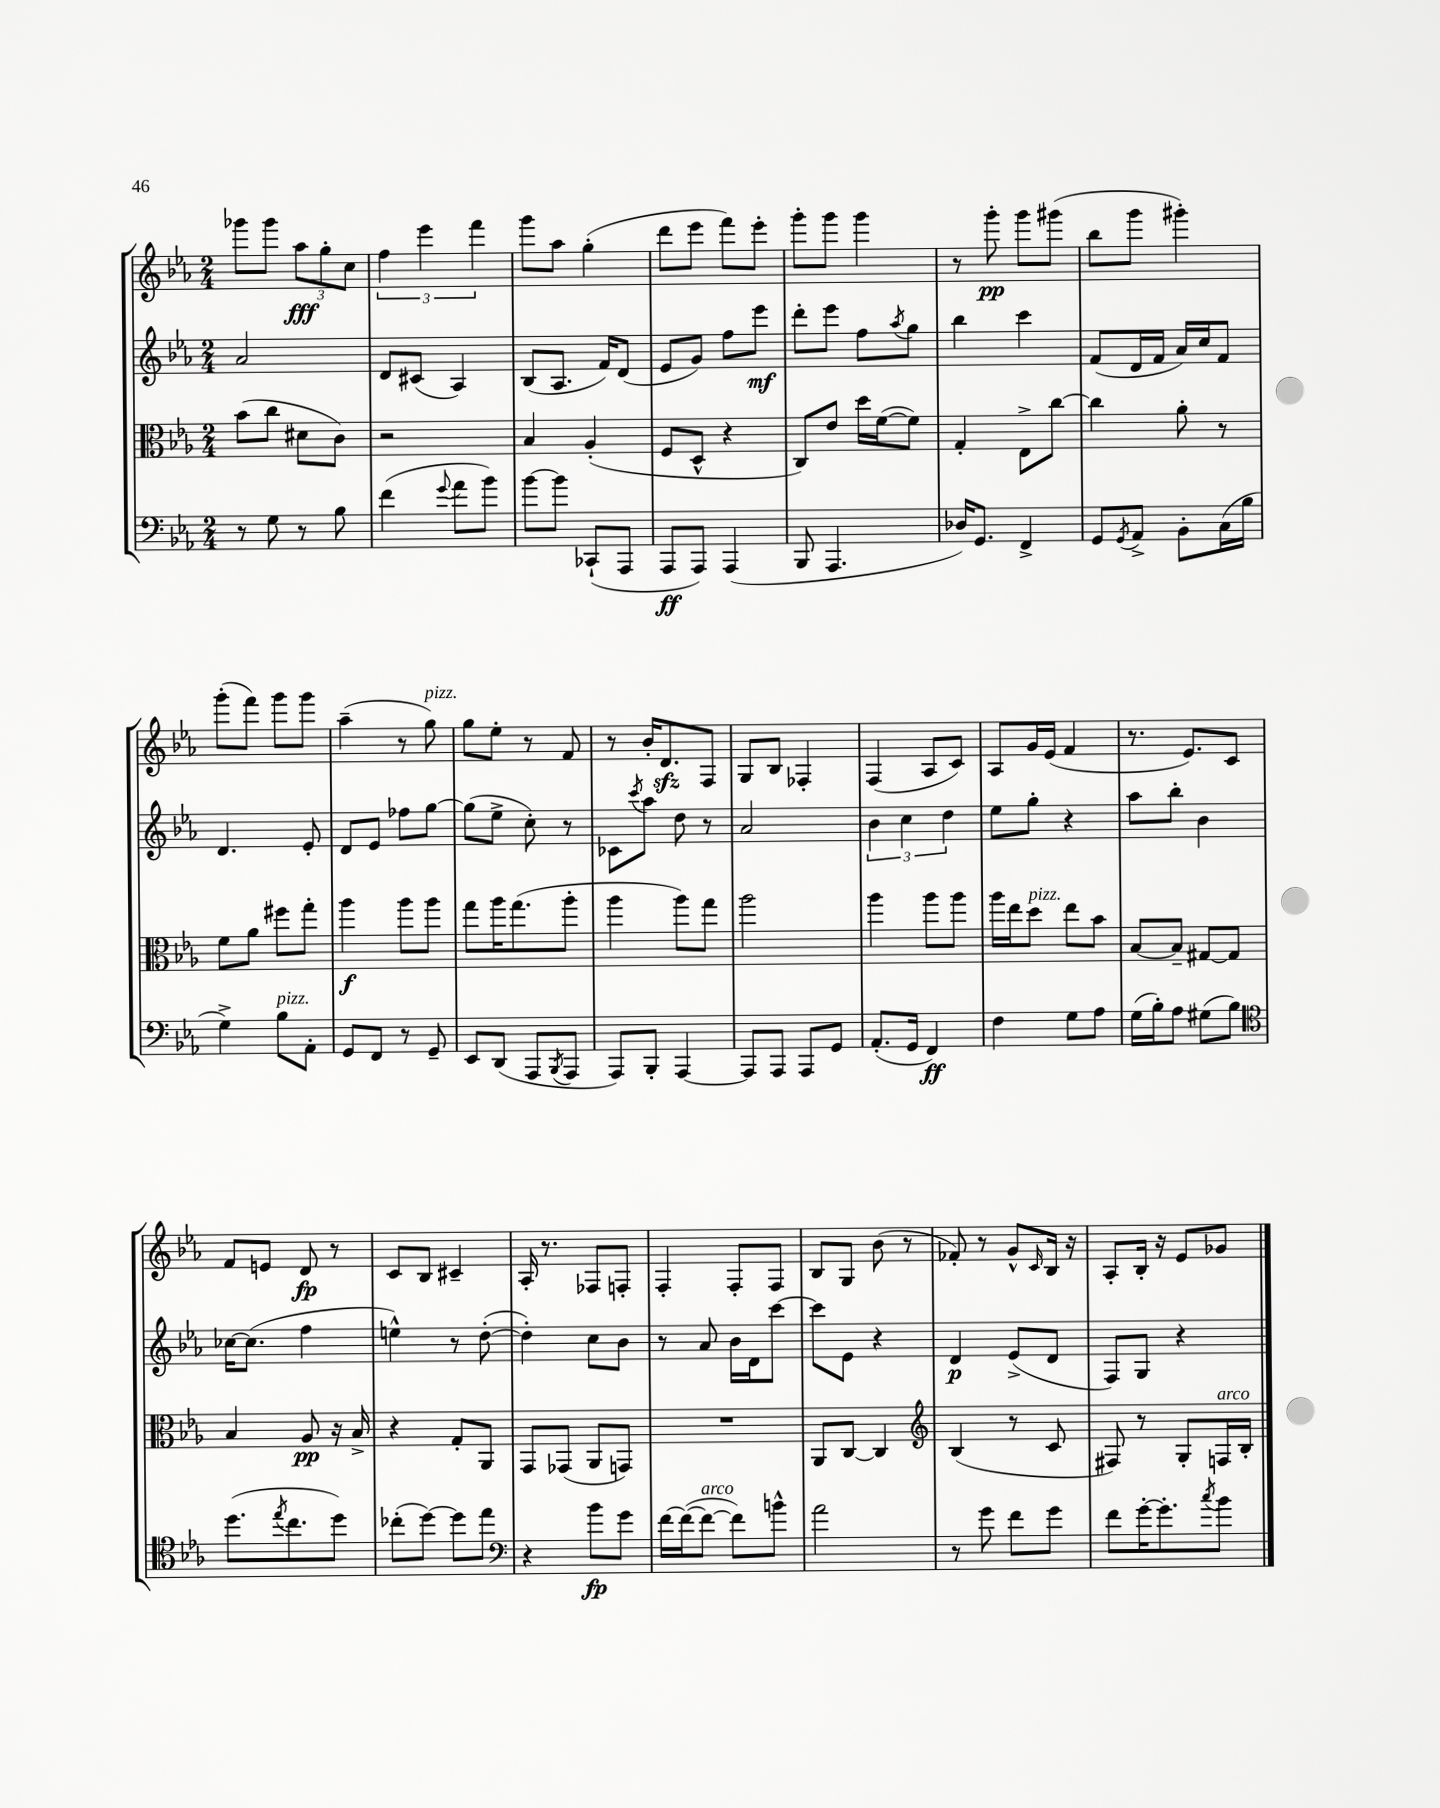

**kern	**kern	**kern	**kern
*staff4	*staff3	*staff2	*staff1
*clefF4	*clefC3	*clefG2	*clefG2
*k[b-e-a-]	*k[b-e-a-]	*k[b-e-a-]	*k[b-e-a-]
*M2/4	*M2/4	*M2/4	*M2/4
8r	(8b-	2a-	8ggg-
8G	8cc	.	8ggg-
8r	8d#	.	12aa-
.	.	.	12gg'
8B-	8c)	.	.
.	.	.	12cc
=	=	=	=
(4f	2r	8d	6ff
.	.	(8c#	.
.	.	.	6eee-
8qqg	.	.	.
8a-	.	4A-)	.
.	.	.	6fff
8b-)	.	.	.
=	=	=	=
[8b-	4B-	(8B-	8ggg
8b-]	.	8.A-	8aa-
(8CC-`	(4A-'	.	(4gg'
.	.	16f)	.
8AAA-	.	(8d	.
=	=	=	=
8AAA-	8F	8e-	8ddd
8AAA-)	8D^^	8g)	8eee-
(4AAA-	4r	8ff	8fff)
.	.	8eee-	8eee-'
=	=	=	=
8BBB-	8C)	8ddd'	8ggg'
4.AAA-	8e-	8eee-	8ggg
.	16dd	8ff	4ggg
.	([16f	.	.
.	.	8qaa-	.
.	8f])	8gg	.
=	=	=	=
16D-)	4G'	4bb-	8r
8.GG	.	.	.
.	.	.	8ggg'
4FF^	8E-^	4ccc	8ggg
.	[8cc	.	(8ggg#
=	=	=	=
8GG	4cc]	(8f	8bb-
8qGG	.	.	.
8AA-^	.	16d	8ggg
.	.	16f	.
8BB-'	8a-'	16a-)	4ggg#')
.	.	16cc	.
(16C	8r	8f	.
16B-	.	.	.
=	=	=	=
4G^)	8f	4.d	(8ggg'
.	8a-	.	8fff)
8B-	8ff#	.	8ggg
8AA-'	8gg'	8e-'	8ggg
=	=	=	=
8GG	4aa-	8d	(4aa-~
8FF	.	8e-	.
8r	8aa-	8ff-	8r
8GG~	8aa-	[8gg	8gg)
=	=	=	=
8EE-	8gg	(8gg]	8gg
(8DD	16aa-	8ee-^	8ee-'
.	(8.gg	.	.
8AAA-	.	8cc')	8r
8qBBB-	.	.	.
8AAA-	8aa-'	8r	8f
=	=	=	=
8AAA-)	4aa-	8c-	8r
.	.	8qccc	.
8BBB-'	.	8aa-	16b-'
.	.	.	8.d
[4AAA-	8aa-)	8dd	.
.	8gg	8r	8F
=	=	=	=
8AAA-]	2aa-	2a-	8G
8AAA-	.	.	8B-
8AAA-	.	.	4F-'
8GG	.	.	.
=	=	=	=
(8.AA-'	4aa-	6b-	(4F
.	.	6cc	.
16GG	.	.	.
4FF)	8aa-	.	8A-
.	.	6dd	.
.	8aa-	.	8c)
=	=	=	=
4F	16aa-	8ee-	8A-
.	16ee-	.	.
.	8dd	8gg'	16g
.	.	.	(16e-
8G	8ee-	4r	4f
8A-	8b-	.	.
=	=	=	=
(16G	[8B-	8aa-	8.r
16B-')	.	.	.
8A-	8B-~]	8bb-'	.
.	.	.	8.e-)
(8G#	[8G#	4b-	.
8B-)	8G#]	.	8c
=	=	=	=
*clefC4	*	*	*
(8.dd	4B-	[16cc-	8f
.	.	(8.cc-]	.
.	.	.	8e
8qee-	.	.	.
8.cc	.	.	.
.	8A-	4ff	8d
8dd)	16r	.	8r
.	16B-^	.	.
=	=	=	=
(8cc-'	4r	4ee^^)	8c
[8dd)	.	.	8B-
8dd]	8G'	8r	4c#~
8ee-	8AA-	([8dd'	.
=	=	=	=
*clefF4	*	*	*
4r	8GG	4dd'])	16A-'
.	.	.	8.r
.	(8GG-	.	.
8b-	8AA-	8cc	8F-
8g	8GG)	8b-	8F'
=	=	=	=
[16f	2r	8r	4F'
(16f_	.	.	.
8f_	.	8a-	.
8f])	.	16b-	8F'
.	.	16d	.
8b^^	.	[8ccc	8F
=	=	=	=
2a-	8AA-	8ccc]	8B-
.	[8C	8e-	8G
.	4C]	4r	(8b-
.	.	.	8r
=	=	=	=
*	*clefG2	*	*
8r	(4B-	4d	8f-')
8g	.	.	8r
8f	8r	(8e-^	8g^^
.	.	.	16qqc
8g	8c	8d	16B-
.	.	.	16r
=	=	=	=
8f	8F#)	8F)	8A-'
[16g'	8r	8G	16B-'
8.g']	.	.	16r
.	8G'	4r	8e-
8qcc	.	.	.
8b-	16F	.	8g-
.	16B-'	.	.
==	==	==	==
*-	*-	*-	*-
